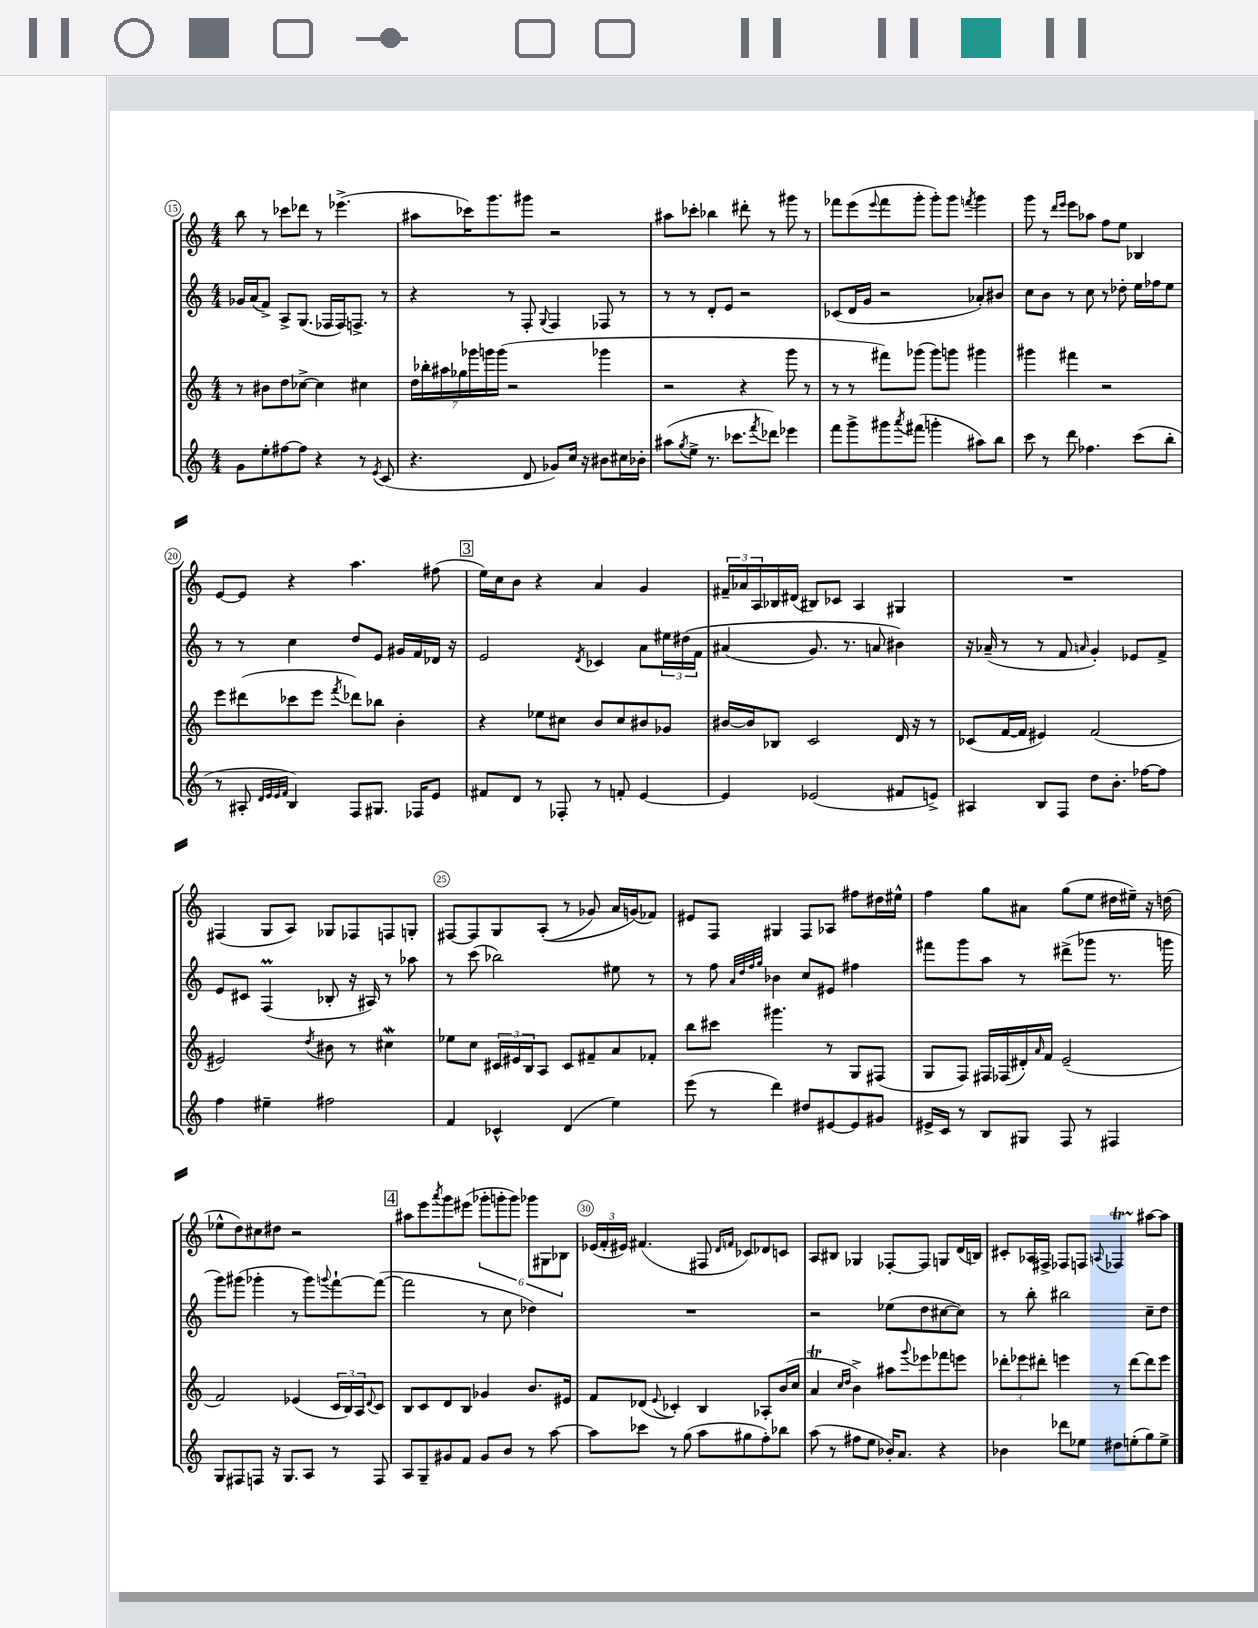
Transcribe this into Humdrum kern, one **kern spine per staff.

**kern	**kern	**kern	**kern
*part4	*part3	*part2	*part1
*staff4	*staff3	*staff2	*staff1
*clefG2	*clefG2	*clefG2	*clefG2
*k[]	*k[]	*k[]	*k[]
*M4/4	*M4/4	*M4/4	*M4/4
=15	=15	=15	=15
8g\L	8r	16g-X/LL	8bb\
.	.	(16a/J	.
8ee'\	8b#X\L	8f^/J)	8r
[8ff#X\	8dd\	8A^/L	8ccc-X\L
8ff#\J]	[8cc-X^\J	(8.G/J	8ddd-X\J
4r	4cc-\]	.	8r
.	.	16F-X/LL	.
.	.	16F-/J)	(4.eee-X^\
.	.	8.Fn^/J	.
8r	4cc#X\	.	.
8qe/	.	.	.
(8c/	.	8r	.
=16	=16	=16	=16
4.r	28dd\LL	4r	8aa#X\L
.	28bb-X'\	.	.
.	28aa#X\	.	.
.	28gg-X\	.	.
.	.	.	16ccc-X\K)
.	28ggg-X\	.	.
.	28gggn\	.	.
.	.	.	8.ggg\
.	(28ggg\JJ	.	.
.	2r	8r	.
8d/	.	8F'/	8ggg#X\J
.	.	8qqG/	.
8g-X/L)	.	4F/	2r
16cc/Jk	.	.	.
16r	.	.	.
8b#X\L	4ggg-X\	8F-X/	.
16cc#X\L	.	8r	.
16b-X'\JJ	.	.	.
=17	=17	=17	=17
(8aa#X\L	2r	8r	8aa#X\L
8qgg/	.	.	.
8ee^\J	.	8r	8ccc-X'\J
8.r	.	8d'/L	4bb-X\
.	.	8e/J	.
8.ccc-X\L	.	.	.
.	4r	2r	8ddd#X'\
8qfff/	.	.	.
8ddd-X\J)	.	.	8r
4eee-X\	8ggg\	.	8ggg#X\
.	8r	.	8r
=18	=18	=18	=18
8fff\L	8r	(8c-X/L	8fff-X\L
8ggg^\	8r	16d/L	(8eee\
.	.	16g/JJ	.
.	.	.	8qqeee/
8ggg#X\	8fff#X\L)	2r	8fff-\
8qaaa/	.	.	.
(8fff#X\J	(8ggg-X\J	.	8ggg'\J
4gggn'\	8ggg-\L)	.	8ggg'\L)
.	8gggn\J	.	8ggg\J
.	.	.	8qfffn/
8aa#X\L)	4ggg#X\	8a-X'/L)	4ggg\
8bb\J	.	8b#X/J	.
=19	=19	=19	=19
8ccc\	4ggg#X\	8cc\L	8ggg\
8r	.	8b\J	8r
.	.	.	16qqddd/LL
.	.	.	16qqeee/JJ
8ddd\	4fff#X\	8r	8eee\L
4.ff-X\	.	8cc\	8aa-X\J
.	2r	8r	8ff\L
.	.	8dd-X'\	8ee\J
(8ccc\L	.	16ee\LL	4B-X/
.	.	16ff-X\J	.
8bb'\J	.	8ee\J	.
!!LO:LB:g=z
=20	=20	=20	=20
8r	8eee\L	8r	[8e/L
8A#X'/	(8ddd#X\	8r	8e/J]
32qqd/LLL	.	.	.
32qqe/	.	.	.
32qqe/	.	.	.
32qqf/JJJ	.	.	.
4B/)	8ccc-X\	4cc\	4r
.	8eee\J	.	.
.	8qfff/	.	.
8F/L	8ddd-X\L)	8dd/L	4.aa\
8.G#X/J	8bb-X\J	8e/J	.
.	4b'\	16g#X/LL	.
16F-X/KL	.	16f/	.
8e/J	.	16d-X/JJ	(8ff#X\
.	.	16r	.
!!LO:REH:place=s1:t=3
=21	=21	=21	=21
8f#X/L	4r	2e/	16ee\LL)
.	.	.	16cc\J
8d/J	.	.	8b\J
8r	8ee-X\L	.	4r
8F-X'/	8cc#X\J	.	.
.	.	8qd/	.
8r	8b/L	4c-X/	4a/
8fn'/	8cc#/	.	.
[4e/	8b#X/	8a\L	4g/
.	8g-X/J	24ee#X\L	.
.	.	(24dd#X\	.
.	.	24f\JJ	.
=22	=22	=22	=22
4e/]	[16b#X/LL	(4a#X/	24f#X~/LL
.	.	.	24a-X/
.	16b#/J]	.	.
.	.	.	24A/
.	8B-X/J	.	16B-X/
.	.	.	(16d#X/JJ
(2e-X/	2c/	8.g/)	8B#X/L)
.	.	.	8c-X/J
.	.	8.r	.
.	.	.	4A/
.	.	8an/	.
8f#X/L	16d/	4b#X\)	4G#X/
.	16r	.	.
8en^/J)	8r	.	.
=23	=23	=23	=23
4A#X/	(8c-X/L	16r	1r
.	.	(16a-X~/	.
.	[16f/L	8r	.
.	16f/JJ]	.	.
8B/L	4e#X/)	8r	.
8F/J	.	8f/	.
.	.	16qqan/	.
8dd\L	(2f/	4g'/)	.
8.b'\J	.	.	.
.	.	8e-X/L	.
[16ff-X\KL	.	.	.
8ff-\J]	.	8f^/J	.
!!LO:LB:g=z
=24	=24	=24	=24
4ff\	2e#X/)	8e/L	(4F#X/
.	.	8c#X/J	.
4ee#X~\	.	(4FM/	8G/L
.	.	.	8A/J)
.	8qdd/	.	.
2ff#X\	8b#X\	8B-X'/	8G-X/L
.	8r	16r	8F-X/
.	.	16A#X/)	.
.	4cc#XW\	8r	8Fn/
.	.	8aa-X\	8Gn'/J
=25	=25	=25	=25
4f/	8ee-X\L	8r	[8F#X/L
.	8cc\J	(8ccc\	8F#/]
4c-X^^/	24c#X/LL	2bb-X\)	8G/
.	24e#X/	.	.
.	24B/J	.	.
.	8A/J	.	((8A'/J
(4d/	8c#/L	.	8r
.	8f#X~/	.	8g-X/)
4ee\)	8a/	8ee#X\	16a/LL
.	.	.	(16gn/J)
.	8f-X'/J	8r	8f-X/J)
=26	=26	=26	=26
(8eee\	8bb\L	8r	8e#X/L
8r	8ccc#X\J	8ff\	8F/J
.	.	32qqa/LLL	.
.	.	32qqdd/	.
.	.	32qqff/	.
.	.	32qqgg/JJJ	.
4ddd\)	4.ggg#X\	4b-X\	4G#X/
8dd#X/L	.	8cc/L	8F/L
[8e#X/	8r	8e#X/J	8A-X/J
8e#/]	8G/L	4ff#X\	8ff#X\L
8g#X/J	(8F#X/J	.	16dd#X\L
.	.	.	16ee#X^^\JJ
=27	=27	=27	=27
16e#X^/LL	8G/L	8fff#X\L	4ff\
16c/JJ	.	.	.
8r	8F/J)	8ggg\	.
8B/L	16F#X/LL	8aa\J	8gg\L
.	(16F-X/	.	.
8G#X/J	16d#X'/)	8r	8a#X\J
.	16qqa/	.	.
.	16f/JJ	.	.
8F/	(2e~/	(8ddd#X^\L	(8gg\L
8r	.	8ggg-X\J	8ee\J
4F#X/	.	8.r	16dd#X\LL
.	.	.	16ee#X~\JJ)
.	.	.	16r
.	.	16gggn\	(16ddn\
!!LO:LB:g=z
=28	=28	=28	=28
8G/L	2f/)	8ggg\L)	8ee-X^^\L
8F#X/	.	(8ggg#X\J	8dd\)
8Fn/J	.	4ggg-X'\	8cc#X\
16r	.	.	8dd#X\J
8.G/L	.	.	.
.	(4e-X/	8r	2r
8A/J	.	8ggg-\L)	.
.	.	8qqgggn/	.
8r	24c/LL	[8fff`\	.
.	24B/)	.	.
.	24A/J	.	.
.	8qqd/	.	.
8F/	8c/J	(8fff\J_	.
!!LO:REH:place=s1:t=4
=29	=29	=29	=29
8A/L	8B/L	2fff\]	8aa#X\L
8G~/	8c/	.	8eee\
.	.	.	8qaaa/
8g#X/	8d/	.	8ggg\
8f/J	8B/J	.	(8eee#X\J
8g#/L	4g-X/	8r	12ggg-X'\L
.	.	.	12gggn'\
8b/J	.	8cc\	.
.	.	.	12ggg\J)
8r	8.b/L	4dd-X\)	12ggg-X\L
.	.	.	12G#X\
[8aa\	.	.	.
.	.	.	12B-X\J
.	16e#X/Jk	.	.
=30	=30	=30	=30
8aa\L]	8f/L	1r	(24e-X/LL
.	.	.	24f'/
.	.	.	24e#X/JJ)
8ccc-X\J	(8d-X/J	.	(4.f#X/
.	8qqe/	.	.
8r	4c-X'/)	.	.
(8gg\	.	.	.
8aa\L	4B/	.	8F#X/
.	.	.	16qqd/LL
.	.	.	16qqfn/JJ
8gg#X\	.	.	8c-X/L)
8ff'\)	8A-X'/L	.	8d-X/
8bb-X\J	(16b/L	.	8cn/J
.	16cc/JJ	.	.
=31	=31	=31	=31
(8aa\	4aT/	2r	8A/L
8r	.	.	8B#X/J
.	16qqcc/LL	.	.
.	16qqdd/JJ	.	.
8ff#X\L	4b^\)	.	4G-X/
8ee\J	.	.	.
16b-X'/KL)	8aa#X\L	(8ee-X\L	[8F-X'/L
8.a/J	.	.	.
.	8qqggg/	.	.
.	8eee-X\	8dd\	8F-/J]
4r	8fff-X\	[8cc#X\	8Gn/L
.	8eeen\J	8cc#\J])	(16d/L
.	.	.	16Bn/JJ)
=32	=32	=32	=32
4b-X\	12ddd-X'\L	8r	8c#X'/L
.	12eee-X\	.	.
.	.	8bb'\	16A-X/L
.	12ddd#X'\J	.	.
.	.	.	16F#X^/JJ
8ddd-X\L	4eeen\	2bb#X\	8F-X/L
8ee-X\J	.	.	8Fn/J
.	.	.	8qqAn/
8dd#X\L	8r	.	4F-XT/
(8een'\	[8ddd#\L	.	.
8gg\)	8ddd#\]	8cc~\L	[8aa#X\L
8ee^\J	8eee\J	8dd\J	8aa#\J]
==	==	==	==
*-	*-	*-	*-
